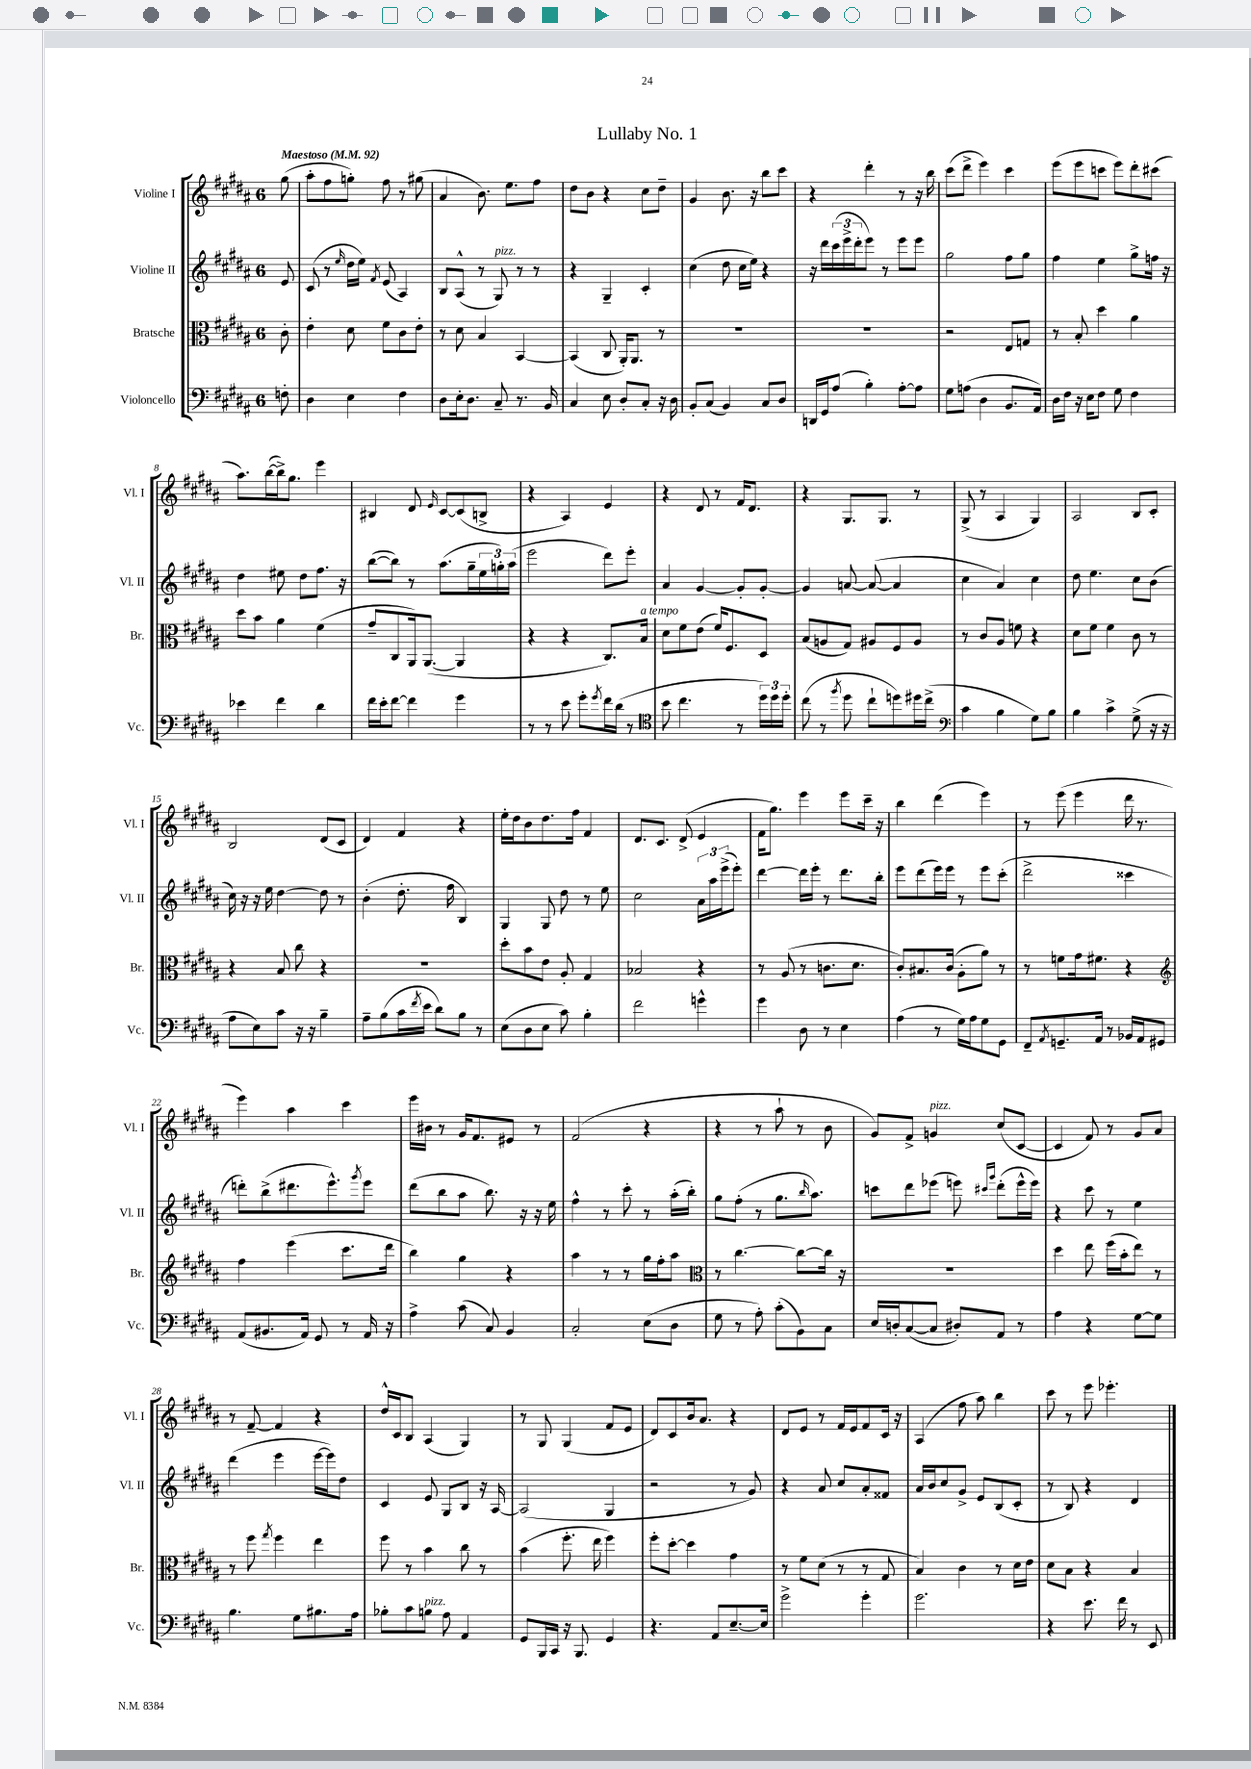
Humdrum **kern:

**kern	**kern	**kern	**kern
*staff4	*staff3	*staff2	*staff1
*clefF4	*clefC3	*clefG2	*clefG2
*k[f#c#g#d#a#]	*k[f#c#g#d#a#]	*k[f#c#g#d#a#]	*k[f#c#g#d#a#]
*M6/8	*M6/8	*M6/8	*M6/8
*MM92	*MM92	*MM92	*MM92
8F'\	8c#'\	8e/	(8gg#\
=	=	=	=
4D#\	4e'\	(8c#/	8aa#'\L
.	.	8r	8ff#\
.	.	16qqee/	.
4E\	8d#\	16dd#\LL	8gg'\J)
.	.	16ee\JJ)	.
.	.	8qf#/	.
.	8f#\L	(8e/	8ff#\
4F#\	8c#\	4A#/)	8r
.	8e'\J	.	(8gg#\
=	=	=	=
8D#\L	8r	8B/L	4a#/
16E'\k	8d#\	(8A#^^/J	.
8.D#\J	.	.	.
.	4B/	8r	8.b\)
8C#~/	.	8G#/)	.
.	.	.	8.ee\L
8.r	[4BB/	8r	.
.	.	8r	8ff#\J
16BB/	.	.	.
=	=	=	=
4C#/	(4BB/]	4r	8dd#\L
.	.	.	8b\J
8E\	8C#/	4G#~/	4r
8D#'/L	16AA#'/LK)	.	.
.	8.AA#/J	.	.
8C#'/J	.	4c#'/	8cc#\L
16r	8r	.	8dd#~\J
16D#\	.	.	.
=	=	=	=
8BB'/L	2.r	(4cc#\	4g#/
(8C#/J	.	.	.
4BB/)	.	8dd#\	8.b\
.	.	16cc#\LL	.
.	.	16ee\JJ)	16r
8C#/L	.	4r	8bb\L
8D#/J	.	.	8ccc#\J
=	=	=	=
16DD/LL	2.r	16r	4r
16GG#/J	.	16ddd#\LL	.
(8A#/J	.	(24ccc#\	.
.	.	24eee^\	.
.	.	24ddd#'\J	.
4B'\)	.	8eee\J)	4ddd#'\
.	.	8r	.
[8A#'\L	.	8eee\L	8r
8A#\]J	.	8eee\J	16r
.	.	.	16bb\
=	=	=	=
8G#\L	2r	2gg#\	(8ccc#\L
(8A\J	.	.	8ddd#^\J
4D#\	.	.	4eee\)
8.BB/L	8E/L	8ff#\L	4ccc#\
.	8G/J	8gg#\J	.
16AA#/Jk)	.	.	.
=	=	=	=
16D#\LL	8r	4ff#\	(8eee\L
16F#\JJ	.	.	.
16r	8B'/	.	8eee\
16E\LK	.	.	.
8F#\J	4dd#\	4ee\	8ccc\J
8G#\	.	.	8eee\L)
4F#\	4a#\	8gg#^\L	8ddd#'\
.	.	16ff\Jk	(8ccc#\J
.	.	16r	.
=	=	=	=
4e-\	8dd#\L	4dd#\	8.aa#\L)
.	8b\J	.	.
.	.	.	([16bb\L
4f#\	4a#\	8ee#\	16bb^\]J)
.	.	.	8.gg#\J
.	.	8dd#\L	.
4d#\	(4f#\	8.ff#\J	4eee\
.	.	16r	.
=	=	=	=
16f#\LL	8g#~/L	([8bb\L	4B#/
16e'\J	.	.	.
[8f#\J	8C#/	8bb\]J)	.
4f#\]	16AA#/k)	8r	8d#/
.	([8.AA#/J	.	.
.	.	.	16qqe/
.	.	(8.aa#\L	[8c#/L
4g#\	4AA#/]	.	(8c#/]
.	.	16gg#~\L	.
.	.	24ee\	8B^/J
.	.	24gg'\)	.
.	.	(24aa#\JJ	.
=	=	=	=
8r	4r	2eee\	4r
8r	.	.	.
8e\	4r	.	4A#/)
8g#'\L	.	.	.
8qg#/	.	.	.
16f#\L	8.C#/L)	8ddd#\L)	4e/
(16d#\JJ	.	.	.
8r	.	8eee'\J	.
.	16B/Jk	.	.
=	=	=	=
*clefC4	*	*	*
8b\	8d#\L	4a#/	4r
4.cc#\	8f#\	.	.
.	(8e\J	[4g#/	8d#/
.	16f#/LK)	.	8r
.	8.F#/	.	.
8r	.	8g#'/]L	16f#/LK
.	.	.	8.d#/J
24dd#\LL)	8D#/J	[8g#'/J	.
24dd#\	.	.	.
24dd#'\JJ	.	.	.
=	=	=	=
(8cc#\	(8B/L	4g#/]	4r
8r	8A/	.	.
8qff#/	.	.	.
8dd#\	8G#/J)	[8a/	8.G#/L
8cc#`\L	8A#/L	(8a/_	.
.	.	.	8.G#/J
8dd\)	8F#/	4a/]	.
16dd#\L	8A#/J	.	8r
(16cc#^\JJ	.	.	.
=	=	=	=
*clefF4	*	*	*
4c#\	8r	4cc#\	(8G#^/
.	8c#/L	.	8r
4B\	8A#/J	4a#/)	4A#/
.	8f\	.	.
8G#\L)	4r	4cc#\	4G#/)
8B\J	.	.	.
=	=	=	=
4B\	8d#\L	8dd#\	2A#/
.	8f#\J	4.ee\	.
4c#^\	4f#\	.	.
(8G#^\	8c#\	8cc#\L	8B/L
16r	8r	(8b\J	8c#'/J
16r	.	.	.
=	=	=	=
8A#\L	4r	16cc#\)	2B/
.	.	16r	.
8E\)	.	16r	.
.	.	16ee\	.
8c#\J	8B/	[4dd#\	.
16r	8cc#\	.	.
16r	.	.	.
4B~\	4r	8dd#\]	(8d#/L
.	.	8r	8c#/J
=	=	=	=
8A#~\L	2.r	(4b'\	4d#/)
(8B\	.	.	.
16c#\L	.	8.dd#'\	4f#/
8qf#/	.	.	.
16e\JJ	.	.	.
8d#\L)	.	.	.
.	.	16ff#\	.
8B\J	.	4B/)	4r
8r	.	.	.
=	=	=	=
(8E\L	8dd#'\L	4G#/	16ee'\LL
.	.	.	16dd#\J
8D#\	8b\	.	8b\
8E\J	8e\J	8G#/	8.dd#\
8c#\)	8A#'/	8dd#\	.
.	.	.	16ff#\Jk
4B'\	4G#/	8r	4f#/
.	.	8ee\	.
=	=	=	=
2f#\	2B-/	2cc#\	8.d#/L
.	.	.	8.c#/J
.	.	.	(8d#^/
4g^^\	4r	24a#\LL	4e/
.	.	24aa#\	.
.	.	(24eee^\J	.
.	.	8eee'\J)	.
=	=	=	=
4g#\	8r	[4ddd#\	16f#\LK
.	.	.	8.gg#\J)
.	(8A#/	.	.
8D#\	8r	16ddd#\]LL	4eee\
.	.	16eee'\JJ	.
8r	8.c\L	8r	.
4E\	.	8.ddd#\L	8eee\L
.	8.d#\J	.	.
.	.	.	16ccc#~\Jk
.	.	16bb'\Jk	16r
=	=	=	=
(4A#\	8c#'/L)	8eee\L	4bb\
.	8.B#/	(8ddd#\	.
8r	.	16eee\L)	(4ddd#\
.	(16c#/Jk	16eee\JJ	.
16G#\LL)	8A#'\L	8r	.
16A#\J	.	.	.
8G#\	8a#\J)	8eee\L	4eee\)
8GG#\J	8r	(8ccc#'\J	.
=	=	=	=
8FF#~/L	8r	2ddd#^\	8r
8qAA#/	.	.	.
8.GG~/	8f\L	.	(8eee\
.	16g#\k	.	4eee\
16AA#/Jk	8.f#\J	.	.
8r	.	.	.
16BB-/LL	4r	4ccc##\	16ddd#\
16AA#/J	.	.	8.r
8GG#/J	.	.	.
=	=	=	=
*	*clefG2	*	*
(8AA#/L	4ff#\	8ddd'\L)	4eee\)
8.BB#/	.	(8bb^\	.
.	(4eee\	8.ddd#\	4aa#\
16AA#/Jk)	.	.	.
8GG#/	.	.	.
.	.	8.eee^^\)	.
8r	8.ccc#\L	.	4ccc#\
.	.	8qggg#/	.
16AA#/	.	8eee\J	.
16r	16ddd#\Jk	.	.
=	=	=	=
4A#^\	4bb\)	(8ddd#\L	16eee\LL
.	.	.	16b#\JJ
.	.	8bb\	8r
(8c#\	4gg#\	8aa#\J	16g#/LK
.	.	.	8.f#/
8C#/)	.	8.bb\)	.
4BB/	4r	.	8e#/J
.	.	16r	.
.	.	16r	8r
.	.	16ee\	.
=	=	=	=
2C#'/	4aa#\	4ff#^^\	(2f#/
.	8r	8r	.
.	8r	8ccc#'\	.
(8E\L	16gg#\LL	8r	4r
.	16ff#'\J	.	.
8D#\J	8aa#\J	(16aa#'\LL	.
.	.	16bb'\JJ)	.
=	=	=	=
*	*clefC3	*	*
8G#\	8r	8gg#\L	4r
8r	[4.cc#\	(8ff#'\J	.
8A#'\)	.	8r	8r
(8c#'\L	.	8.gg#\L	8aa#`\
8BB\)	8cc#\_L	.	8r
.	.	16qqbb/	.
.	.	8.aa#\J)	.
8C#\J	16cc#\]Jk	.	8b\
.	16r	.	.
=	=	=	=
16E/LL	2.r	8ccc\L	8g#/L)
16D'/J	.	.	.
([8C#/	.	8ddd#\	8f#^/J
8C#/]J	.	(8eee-\J	4g/
8D#'/L)	.	8eee\)	.
.	.	16qqccc#/LL	.
.	.	16qqggg#/JJ	.
8AA#/J	.	(8ddd#'\L	(8cc#/L
8r	.	16eee^^\L	[8c#/J
.	.	16eee\JJ)	.
=	=	=	=
4A#\	4dd#\	4r	4c#/]
4r	8ee\	8ccc#\	8f#/)
.	(16ff#\LL	8r	8r
.	16b'\J	.	.
[8G#\L	8ee\J)	4ee\	8g#/L
8G#\]J	8r	.	8a#/J
=	=	=	=
4.B\	8r	(4ddd#\	8r
.	8ff#\	.	[8f#~/
.	8qgg#/	.	.
.	4ff#\	4eee\	4f#/]
8G#\L	.	.	.
8.B#\	4ee\	[16eee\LL	4r
.	.	16eee\]J)	.
.	.	8dd#\J	.
16A#\Jk	.	.	.
=	=	=	=
8B-'\L	8ff#\	4c#/	16dd#^^/LL
.	.	.	16c#/J
8c#\	8r	.	8B/J
8B\J	4b\	8e/	(4A#/
8A#\	.	8G#/L	.
4AA#/	8cc#\	8B/J	4G#/)
.	8r	16r	.
.	.	[16A#/	.
=	=	=	=
8GG#/L	(4b\	(2A#/]	8r
16BBB/L	.	.	8G#/
16CC#/JJ	.	.	.
16r	8.ff#'\	.	(4G#/
8.BBB/	.	.	.
.	16ee\	.	.
4GG#/	4ff#\)	4G#/	8f#/L
.	.	.	8e/J
=	=	=	=
4.r	8ff#'\L	2r	8d#/L)
.	[8dd#'\J	.	8c#/
.	4dd#\]	.	16b/k
.	.	.	8.a#/J
8AA#/L	.	.	.
[8.E~/	4g#\	8r	4r
.	.	8g#/)	.
16E/]Jk	.	.	.
=	=	=	=
2g#^\	8r	4r	8d#/L
.	8f#\L	.	8e/J
.	(8d#\J	8a#/	8r
.	8r	8cc#/L	16f#/LL
.	.	.	16e/J
4g#'\	8r	8a#'/	8f#/
.	8G#/	8f##/J	16c#/Jk
.	.	.	16r
=	=	=	=
2.g#\	4B/)	16a#/LL	(4A#/
.	.	16b/J	.
.	.	8cc#/	.
.	4c#\	8g#^/J	8ff#\
.	.	8e/L	8aa#\)
.	8r	(8B/	4bb\
.	16d#\LL	8c#'/J	.
.	16e\JJ	.	.
=	=	=	=
4r	8d#\L	8r	8ccc#\
.	8B\J	8B/)	8r
8.e\	4r	4r	8eee\
.	.	.	4.eee-'\
16f#\	.	.	.
8r	4B/	4d#/	.
8EE/	.	.	.
==	==	==	==
*-	*-	*-	*-
